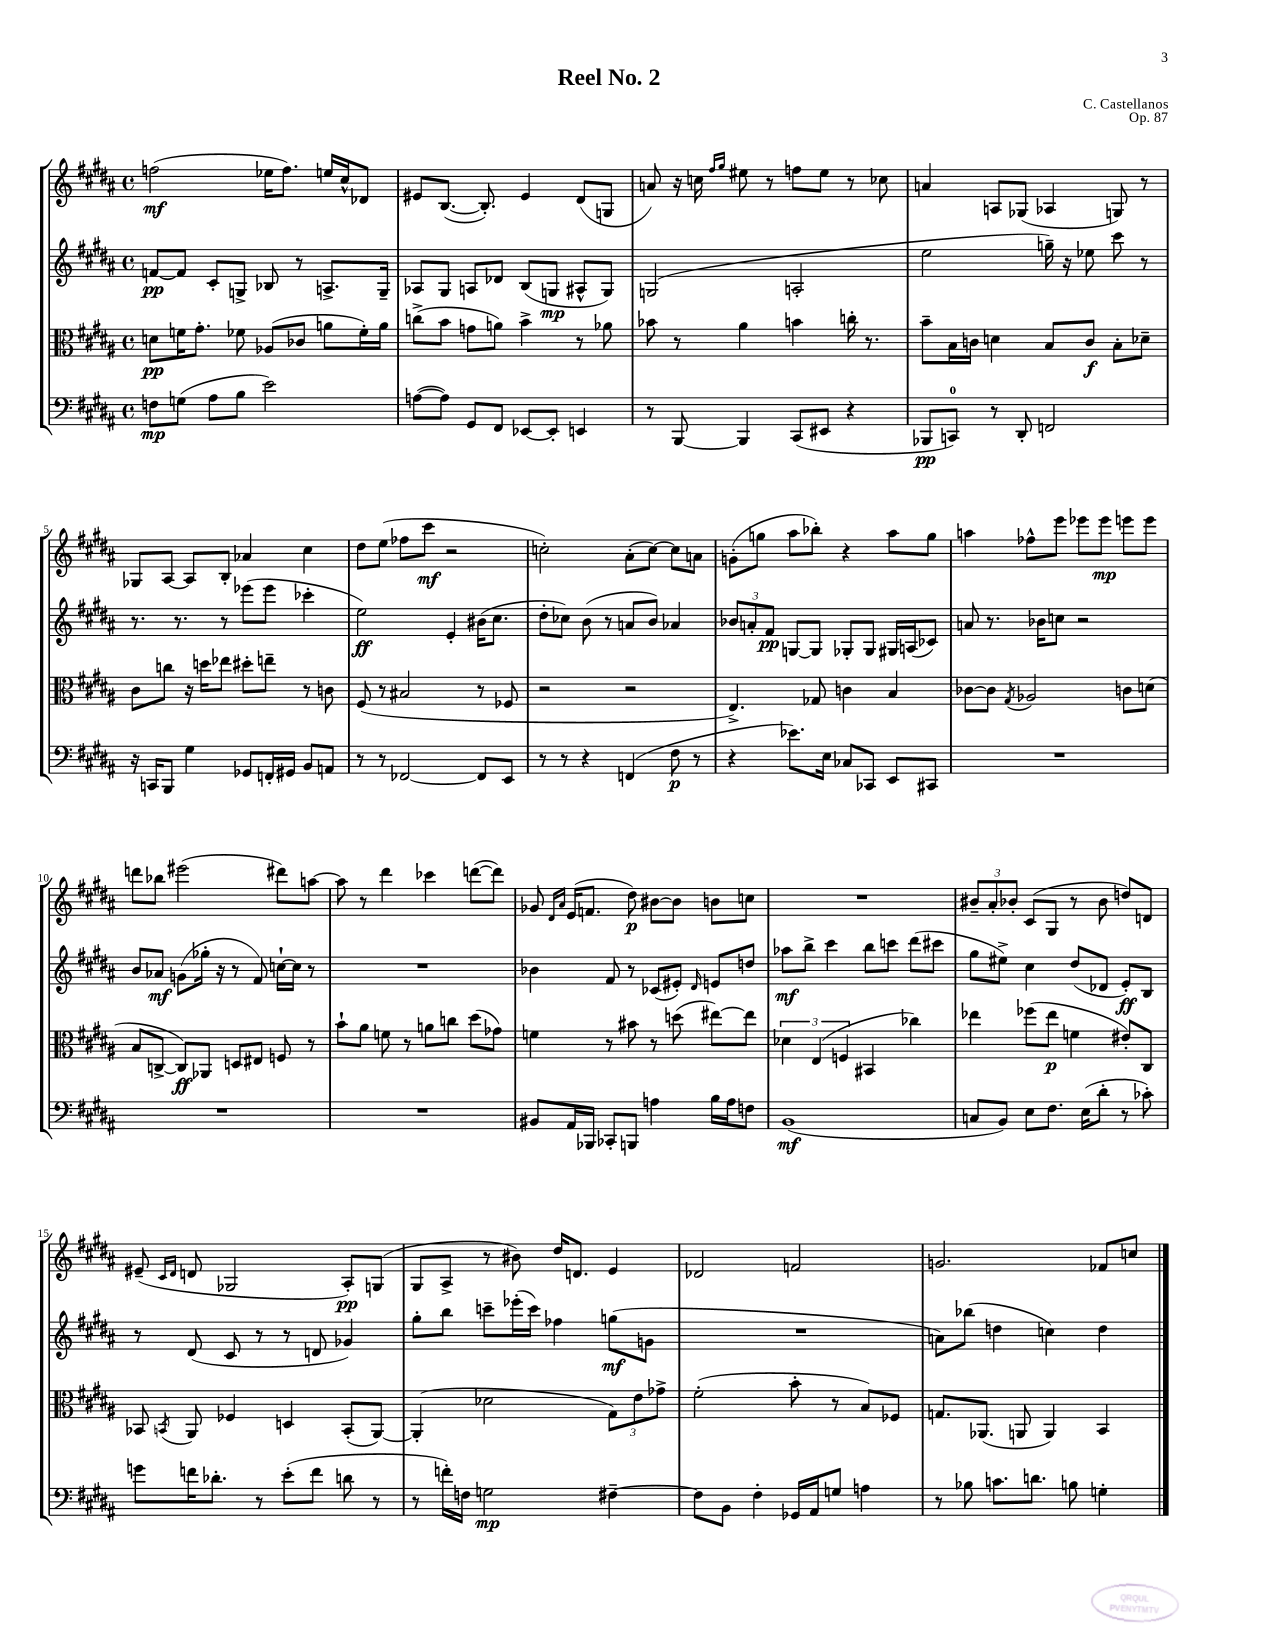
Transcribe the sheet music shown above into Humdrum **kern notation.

**kern	**kern	**kern	**kern
*staff4	*staff3	*staff2	*staff1
*clefF4	*clefC3	*clefG2	*clefG2
*k[f#c#g#d#a#]	*k[f#c#g#d#a#]	*k[f#c#g#d#a#]	*k[f#c#g#d#a#]
*M4/4	*M4/4	*M4/4	*M4/4
*met(c)	*met(c)	*met(c)	*met(c)
8F	8d	[8f	(2ff
(8G	16f	8f]	.
.	8.g#'	.	.
8A#	.	8c#'	.
8B	8f-	8G^	.
2e)	(8A-	8B-	16ee-
.	.	.	8.ff)
.	8c-	8r	.
.	8a	8.A^	16ee
.	.	.	16cc#^^
.	16f-')	.	8d-
.	16a	16G~	.
=	=	=	=
([8A	(8cc^	8A-	8e#
8A])	8b	8G#	([8.B
8GG#	8g	8A	.
.	.	.	8.B'])
8FF#	8a)	8d-	.
[8EE-	4b^	(8B	4e#
8EE-']	.	8G	.
4EE	8r	8A#^^	(8d#
.	8a-	8G)	8G
=	=	=	=
8r	8b-	(2G	8a)
[8BBB	8r	.	16r
.	.	.	16cc
.	.	.	16qqff#
.	.	.	16qqgg#
4BBB]	4a#	.	8ee#
.	.	.	8r
(8CC#	4b	2A'	8ff
8EE#	.	.	8ee#
4r	16cc'	.	8r
.	8.r	.	.
.	.	.	8cc-
=	=	=	=
8BBB-	8b~	2ee	4a
8CC)	16B	.	.
.	16c	.	.
8r	4d	.	8A
8DD#'	.	.	(8G-
2FF	8B	16gg~)	4A-
.	.	16r	.
.	8c	8ee-	.
.	8B'	8ccc#	8G)
.	8d-~	8r	8r
=	=	=	=
16r	8c#	8.r	8G-
16CC	.	.	.
8BBB	8cc	.	[8A#
.	.	8.r	.
4G#	16r	.	8A#]
.	16dd	.	.
.	8ee-	8r	8B'
8GG-	8dd#'	(8eee-	4a-
16FF'	8ee~	8eee-	.
16GG#	.	.	.
8BB	8r	4ccc-'	4cc#
8AA	8c	.	.
=	=	=	=
8r	(8F#	2ee)	8dd#
8r	8r	.	(8ee
[2FF-	2B#	.	8ff-
.	.	.	8ccc#
.	.	4e'	2r
8FF-]	8r	(16b#	.
.	.	8.cc#	.
8EE	8F-	.	.
=	=	=	=
8r	2r	8dd#'	2cc')
8r	.	8cc-)	.
4r	.	(8b	.
.	.	8r	.
(4FF	2r	8a	(8a#'
.	.	8b)	[8cc)
8F#	.	4a-	8cc]
8r	.	.	8a
=	=	=	=
4r	4.E^)	12b-	(8g'
.	.	12a'	.
.	.	.	8gg
.	.	12f#	.
8.e-)	.	[8G	8aa#
.	8G-	8G]	8bb-')
16E	.	.	.
8C-	4c	8G-'	4r
8CC-	.	8G-	.
8EE	4B	16G#	8aa#
.	.	(16A	.
8CC#	.	8c-)	8gg
=	=	=	=
1r	[8c-	8a	4aa
.	8c-]	8.r	.
.	8qG#	.	.
.	2A-	.	8ff-^^
.	.	16b-	.
.	.	8cc	8eee
.	.	2r	8eee-
.	.	.	8eee-
.	8c	.	8eee
.	(8d	.	8eee
=	=	=	=
1r	8B	8b	8ddd
.	[8C^	8a-	8bb-
.	8C])	(8g	(2eee#
.	8AA-	16gg-'	.
.	.	16r	.
.	8D	8r	.
.	8E#	8f#)	.
.	8F	[16cc`	8ddd#)
.	.	16cc]	.
.	8r	8r	[8aa
=	=	=	=
1r	8b`	1r	8aa]
.	8a#	.	8r
.	8f	.	4ddd#
.	8r	.	.
.	8a	.	4ccc-
.	8cc	.	.
.	(8dd#	.	([8ddd
.	8g-)	.	8ddd])
=	=	=	=
8BB#	4f	4b-	8g-
.	.	.	16qqd#
.	.	.	16qqa#
16AA#	.	.	(16e
16BBB-	.	.	8.f
8CC-'	8r	8f#	.
8BBB	8b#	8r	8dd#)
4A	8r	(8c-	[8b#
.	(8dd	8e#')	8b#]
.	.	16qqd#	.
16B	[8ee#)	8e	8b
16A	.	.	.
8F	8ee#]	8dd	8cc
=	=	=	=
(1BB	6d-	8aa-	1r
.	.	8bb^	.
.	(6E	.	.
.	.	4ccc#	.
.	6F	.	.
.	4BB#	8bb	.
.	.	8ccc	.
.	4cc-)	(8ddd#	.
.	.	8ccc#	.
=	=	=	=
8C	4ee-	8gg#	12b#~
.	.	.	12a#'
8BB)	.	8ee#^)	.
.	.	.	12b-'
8E	(8ff-	4cc#	(8c#
8.F#	8ee-	.	8G#
.	4f	(8dd#	8r
(16E	.	.	.
8d#'	.	8d-	8b-
8r	8e#')	8e')	8dd)
8c-')	8C#	8B	8d
=	=	=	=
8g	8BB-	8r	(8e#~
.	.	.	16qqc#
.	8qBB	.	16qqd#
16f	8AA#	(8d#	8d
8.d-'	.	.	.
.	4F-	8c#	2G-
8r	.	8r	.
(8e'	4D	8r	.
8f	.	8d	.
8d	(8BB'	4g-)	8A#')
8r	[8AA#)	.	(8G
=	=	=	=
8r	(4AA#']	8gg#'	8G#
16f')	.	8bb	8A#^
16F	.	.	.
2G	2d-	8ccc~	8r
.	.	(16eee-'	8b#)
.	.	16ccc)	.
.	.	4ff-	16dd#
.	.	.	8.d
[4F#~	12G#)	(8gg	4e
.	12e	.	.
.	.	8g	.
.	12g-^	.	.
=	=	=	=
8F#]	(2f#'	1r	2d-
8BB	.	.	.
4F#'	.	.	.
16GG-	8b'	.	2f
16AA#	.	.	.
8G	8r	.	.
4A	8B)	.	.
.	8F-	.	.
=	=	=	=
8r	8.G	8a)	2.g
8B-	.	(8bb-	.
.	(8.AA-	.	.
8.c	.	4dd	.
.	8AA	.	.
8.d	.	.	.
.	4AA)	4cc)	.
8B	.	.	.
4G'	4BB	4dd	8f-
.	.	.	8cc
==	==	==	==
*-	*-	*-	*-
